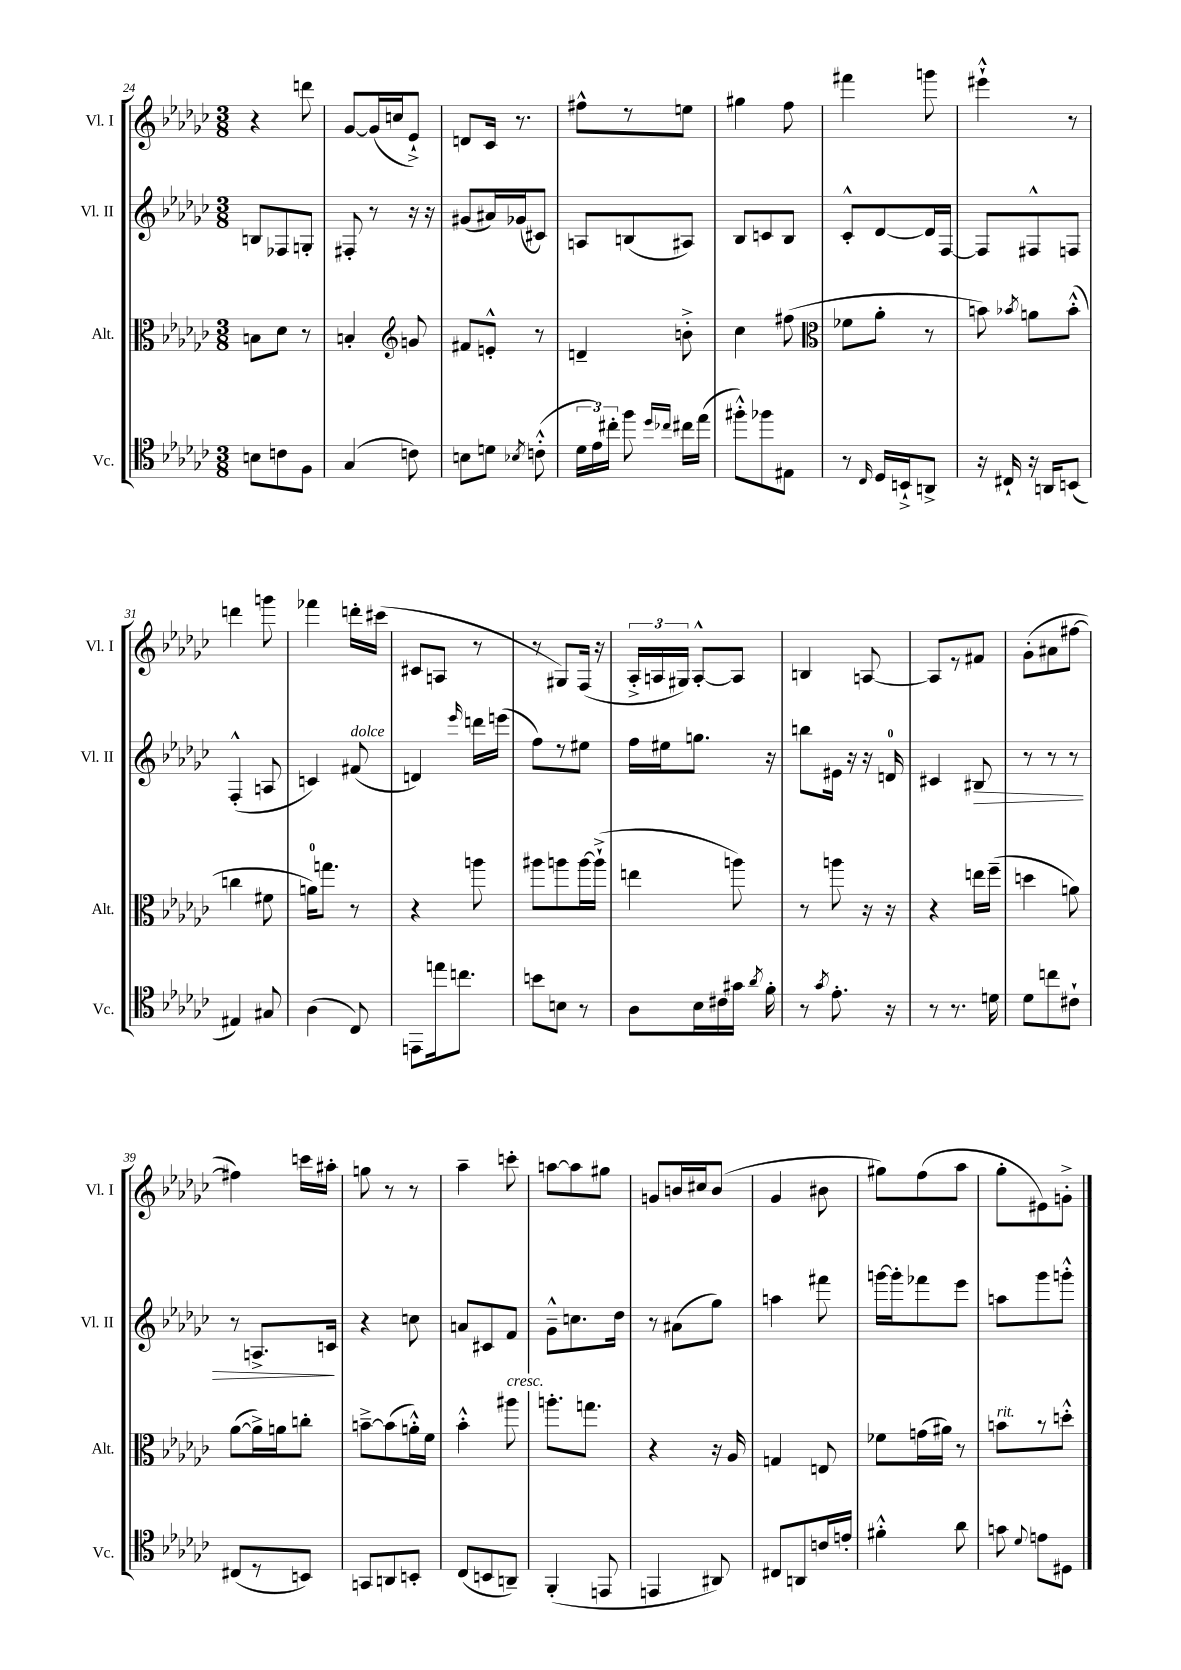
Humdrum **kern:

**kern	**kern	**kern	**dynam	**kern
*part4	*part3	*part2	*part2	*part1
*staff4	*staff3	*staff2	*staff2	*staff1
*I"Vc.	*I"Alt.	*I"Vl. II	*	*I"Vl. I
*I'Vc.	*I'Alt.	*I'Vl. II	*	*I'Vl. I
*clefC4	*clefC3	*clefG2	*	*clefG2
*k[b-e-a-d-g-c-]	*k[b-e-a-d-g-c-]	*k[b-e-a-d-g-c-]	*	*k[b-e-a-d-g-c-]
*M3/8	*M3/8	*M3/8	*	*M3/8
=24	=24	=24	=24	=24
8Bn\L	8Bn\L	8Bn/L	.	4r
8cn\	8d-\J	8F-X/	.	.
8F\J	8r	8Gn'/J	.	8dddn\
=25	=25	=25	=25	=25
(4G-/	4Bn'/	8F#X'/	.	[8g-/L
.	.	8r	.	(16g-/L]
.	.	.	.	16ccn/J
*	*clefG2	*	*	*
8cn\)	8gn/	16r	.	8e-`^/J)
.	.	16r	.	.
=26	=26	=26	=26	=26
8Bn\L	8f#X/L	(8g#X/L	.	8dn/L
8dn\J	8en'^^/J	16a#X/L)	.	16c-/Jk
.	.	(16g-X/J	.	8.r
8qB-X/	.	.	.	.
(8cn'^^\	8r	8c#X/J)	.	.
=27	=27	=27	=27	=27
24d-\LL	4dn~/	8An/L	.	8ff#X^^\L
24e-\)	.	.	.	.
24cc#X'\JJ	.	.	.	.
8ff\	.	(8Bn/	.	8r
16qqdd-/LL	.	.	.	.
16qqcc-X/JJ	.	.	.	.
16cc#X\LL	8bn'^\	8A#X/J)	.	8een\J
(16ee-\JJ	.	.	.	.
=28	=28	=28	=28	=28
8ff#X'^^\L)	4cc-\	8B-/L	.	4gg#X\
8ff-X\	.	8cn/	.	.
8E#X\J	(8ff#X\	8B-/J	.	8ff\
=29	=29	=29	=29	=29
*	*clefC3	*	*	*
8r	8f-X\L	8c-'^^/L	.	4fff#X\
16qqC-/	.	.	.	.
16D-/LL	8a-'\J	[8d-/	.	.
16BBn`^/J	.	.	.	.
8AAn^/J	8r	16d-/L]	.	8gggn\
.	.	[16F/JJ	.	.
=30	=30	=30	=30	=30
16r	8bn\)	8F/L]	.	4eee#X`^^\
16C#X`/	.	.	.	.
.	8qb-X/	.	.	.
16r	8an\L	8F#X^^/	.	.
16AAn/KL	.	.	.	.
(8BBn/J	(8b-'^^\J	8Fn/J	.	8r
!!LO:LB:g=z
=31	=31	=31	=31	=31
4E#X/)	4ccn\	(4F'^^/	.	4dddn\
8G#X/	8f#X\	8An/	.	8gggn\
=32	=32	=32	=32	=32
(4A-\	16an\KL)	4cn/)	.	4fff-X\
.	8.ggn\J	.	.	.
!	!	!LO:TX:a:i:t=dolce	!	!
8C-/)	8r	(8f#X/	.	16dddn'\LL
.	.	.	.	(16ccc#X\JJ
=33	=33	=33	=33	=33
8EEn\L	4r	4dn/)	.	8c#X/L
16een\k	.	.	.	8An/J
8.ccn\J	.	.	.	.
.	.	16qqeee-/	.	.
.	8aan\	16dddn\LL	.	8r
.	.	(16eeen\JJ	.	.
=34	=34	=34	=34	=34
8bn\L	8aa#X\L	8ff\L)	.	8r
8Bn\J	8aan\	8r	.	8G#X/L)
8r	[16aa\L	8ee#X\J	.	(16F/Jk
.	(16aa`^\JJ]	.	.	16r
=35	=35	=35	=35	=35
8A-\L	4een\	16ff\LL	.	24A-'^/LL
.	.	.	.	24An/
.	.	16ee#X\J	.	.
.	.	.	.	24G#X/JJ)
16B-\L	.	8.ggn\J	.	[8A'^^/L
16c#X\	.	.	.	.
16g#X\JJ	8aan\)	.	.	8A/J]
8qa-/	.	.	.	.
16f'\	.	16r	.	.
=36	=36	=36	=36	=36
8r	8r	8bbn\L	.	4Bn/
8qg-/	.	.	.	.
8.e-'\	8aan\	16e#X\Jk	.	.
.	.	16r	.	.
.	16r	16r	.	[8An/
16r	16r	16dn/	.	.
=37	=37	=37	=37	=37
8r	4r	4c#X/	.	8A/L]
8.r	.	.	.	8r
!	!	!	!LO:HP:b	!
.	16een\LL	8B#X/	>	8f#X/J
16dn\	(16ff~\JJ	.	.	.
=38	=38	=38	=38	=38
8d-\L	4ddn\	8r	.	(8g-'\L
8ccn\	.	8r	.	8a#X\
8c#X`\J	8an\)	8r	.	[8ff#X\J
!!LO:LB:g=z
=39	=39	=39	=39	=39
(8C#X/L	([8a-\L	8r	.	4ff#X\])
8r	16a-^\L])	8.An^/L	.	.
.	16an\J	.	.	.
8BBn/J)	8ccn'\J	.	.	16cccn\LL
.	.	16cn/Jk	.	16aa#X'\JJ
.	.	.	]	.
=40	=40	=40	=40	=40
8GGn/L	[8bn~^\L	4r	.	8ggn\
8AAn/	(8b\]	.	.	8r
8BBn'/J	16an'^^\L)	8ccn\	.	8r
.	16f\JJ	.	.	.
=41	=41	=41	=41	=41
(8C-/L	4b-'^^\	8an/L	.	4aa-~\
8BBn/	.	8c#X/	.	.
!	!LO:TX:a:i:t=cresc.	!	!	!
8AAn~/J)	8aa#X\	8f/J	.	8cccn'\
=42	=42	=42	=42	=42
(4FF'/	8.aan'\L	8g-~^^\L	.	[8aan\L
.	.	8.ccn\	.	8aa\]
.	8.ggn\J	.	.	.
8EEn/	.	.	.	8gg#X\J
.	.	16dd-\Jk	.	.
=43	=43	=43	=43	=43
4EEn/	4r	8r	.	8gn/L
.	.	(8a#X\L	.	16bn/L
.	.	.	.	16cc#X/J
8AA#X/)	16r	8gg-\J)	.	(8b/J
.	16A-/	.	.	.
=44	=44	=44	=44	=44
8C#X/L	4Gn/	4aan\	.	4g-/
8AAn/	.	.	.	.
16cn/L	8En/	8fff#X\	.	8b#X\
16en'/JJ	.	.	.	.
=45	=45	=45	=45	=45
4f#X'^^\	8f-X\L	[16gggn\LL	.	8gg#X\L)
.	.	16ggg'\J]	.	.
.	(16gn\L	8fff-X\	.	(8ff\
.	16a#X\JJ)	.	.	.
8a-\	8r	8eee-\J	.	8aa-\J
=46	=46	=46	=46	=46
!	!LO:TX:a:i:t=rit.	!	!	!
8gn\	8bn\L	8aan\L	.	8gg-'\L
8qqd-/	.	.	.	.
8en\L	8r	8ggg-\	.	8e#X\)
8D#X\J	8ddn'^^\J	8gggn'^^\J	.	8gn'^\J
==	==	==	==	==
*-	*-	*-	*-	*-
